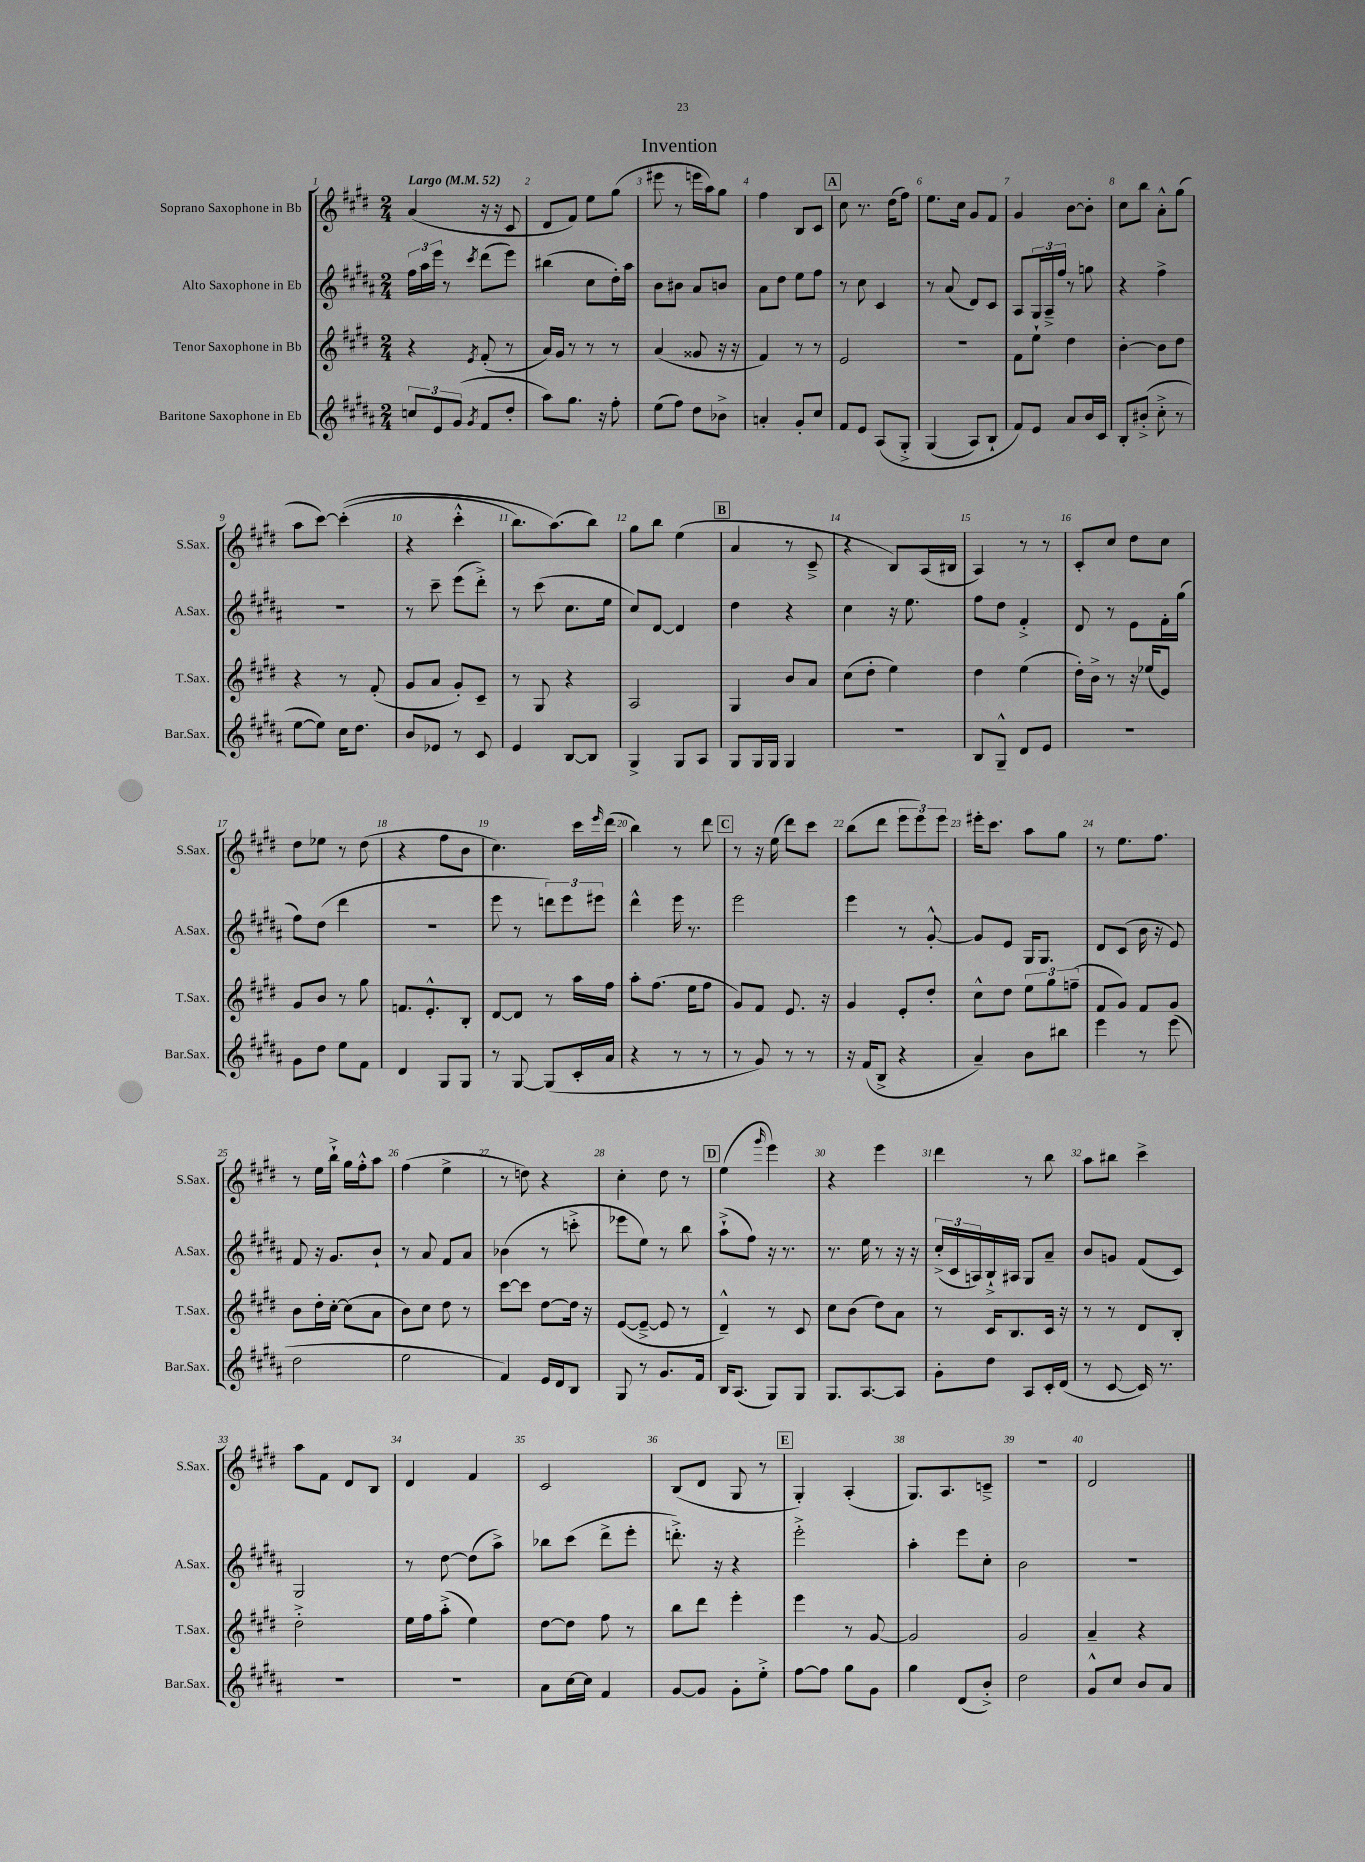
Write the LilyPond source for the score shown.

\header { title = "Invention" }
<<
\new StaffGroup <<
\new Staff = "s0" \with { instrumentName = "Soprano Saxophone in Bb" shortInstrumentName = "S.Sax." } {
    \clef treble \key e \major \numericTimeSignature \time 2/4 \tempo "Largo" 4 = 52
    a'4( r16 r16 cis'8 |
    dis'8 fis'8) e''8 gis''8( |
    eis'''8 r8 e'''16 a''16) gis''8 |
    fis''4 b8 cis'8 |
    \mark \markup { \box "A" } cis''8 r8. dis''16( fis''8) |
    e''8. cis''16 gis'8 fis'8 |
    gis'4 b'8~ b'8-. |
    cis''8 b''8 a'8-.-^ gis''8( |
    a''8 cis'''8~) cis'''4-.(\( |
    r4 cis'''4-.-^ |
    b''8.) a''8.(\) b''8) |
    gis''8 b''8 e''4( |
    \mark \markup { \box "B" } a'4 r8 cis'8---> |
    r4 b8) a16( bis16 |
    a4) r8 r8 |
    cis'8-. cis''8 dis''8 cis''8 |
    dis''8 ees''8 r8 dis''8( |
    r4 fis''8 b'8 |
    cis''4.) cis'''16 \grace { e'''16 } dis'''16( |
    b''4) r8 dis'''8 |
    \mark \markup { \box "C" } r8 r16 e''16( dis'''8) cis'''8 |
    b''8( dis'''8 \tuplet 3/2 { e'''8 e'''8) e'''8 } |
    eis'''16-. cis'''8. a''8 gis''8 |
    r8 e''8. fis''8. |
    r8 e''16 b''16-!-> gis''16 fis''16-.-^ a''8 |
    fis''4( e''4-> |
    r8 d''8) r4 |
    cis''4-. dis''8 r8 |
    \mark \markup { \box "D" } e''4( \grace { gis'''16 } e'''4) |
    r4 e'''4 |
    dis'''4 r8 b''8 |
    a''8 bis''8 cis'''4-> |
    a''8 fis'8 dis'8 b8 |
    dis'4 fis'4 |
    cis'2 |
    b8( dis'8 gis8 r8 |
    \mark \markup { \box "E" } gis4-.) a4-.( |
    gis8.) a8. c'8---> |
    r2 |
    dis'2 \bar "|." |
}
\new Staff = "s1" \with { instrumentName = "Alto Saxophone in Eb" shortInstrumentName = "A.Sax." } {
    \clef treble \key b \major \numericTimeSignature \time 2/4
    \tuplet 3/2 { fis''16 ais''16 e'''16 } r8 \acciaccatura { cis'''8 } dis'''8( e'''8) |
    bis''4( cis''8 dis''16-.) ais''16 |
    b'8 bis'8 ais'8 b'8 |
    ais'8 dis''8 e''8 fis''8 |
    \mark \markup { \box "A" } r8 cis''8 cis'4 |
    r8 ais'8( dis'8) cis'8 |
    ais8 \tuplet 3/2 { gis16 ais16---> fis''16 } r8 g''8 |
    r4 fis''4-> |
    R2 |
    r8 cis'''8-- e'''8( dis'''8-.->) |
    r8 cis'''8( cis''8. e''16 |
    cis''8) dis'8~ dis'4 |
    \mark \markup { \box "B" } dis''4 r4 |
    cis''4 r16 e''8. |
    fis''8 dis''8 fis'4-.-> |
    dis'8 r8 e'8 fis'16-. gis''16( |
    fis''8) dis''8( dis'''4 |
    R2 |
    e'''8 r8 \tuplet 3/2 { d'''8) e'''8 eis'''8 } |
    dis'''4-^ e'''16 r8. |
    \mark \markup { \box "C" } e'''2 |
    e'''4 r8 gis'8~-.-^ |
    gis'8 e'8 gis16 gis8. |
    dis'8 cis'8( b'16 r16 e'8) |
    fis'8 r16 gis'8. b'8-! |
    r8 ais'8 fis'8 ais'8 |
    bes'4( r8 c'''8-.-> |
    ees'''8 e''8) r8 b''8 |
    \mark \markup { \box "D" } ais''8-!->( fis''8) r16 r8. |
    r8. e''16 r8 r16 r16 |
    \tuplet 3/2 { cis''16-.->( cis'16 a16) } b16-!-> ais16 gis8 ais'8-- |
    b'8 g'8 fis'8( cis'8) |
    gis2 |
    r8 dis''8~ dis''8( ais''8->) |
    bes''8 cis'''8( dis'''8-> e'''8-. |
    d'''8.-.->) r16 r4 |
    \mark \markup { \box "E" } e'''2-.-> |
    ais''4-. e'''8 cis''8-. |
    b'2 |
    r2 \bar "|." |
}
\new Staff = "s2" \with { instrumentName = "Tenor Saxophone in Bb" shortInstrumentName = "T.Sax." } {
    \clef treble \key e \major \numericTimeSignature \time 2/4
    r4 \acciaccatura { e'8 } fis'8-.( r8 |
    a'16) gis'16 r8 r8 r8 |
    a'4( gisis'8 r16 r16 |
    fis'4) r8 r8 |
    \mark \markup { \box "A" } e'2 |
    r2 |
    fis'8 e''8-! dis''4 |
    b'4~-. b'8 dis''8 |
    r4 r8 fis'8-.( |
    gis'8 a'8 gis'8-.) cis'8-- |
    r8 gis8 r4 |
    a2 |
    \mark \markup { \box "B" } gis4 b'8 a'8 |
    cis''8( dis''8-. e''4) |
    dis''4 e''4( |
    dis''16-.) b'16-> r8 r16 ees''16( e'8) |
    gis'8 b'8 r8 gis''8 |
    f'8. e'8.-.-^ b8-. |
    dis'8~ dis'8 r8 a''16 fis''16 |
    a''8-. fis''8.( e''16 fis''8 |
    \mark \markup { \box "C" } gis'8) fis'8 e'8. r16 |
    gis'4 e'8-. dis''8-. |
    cis''8-^ dis''8 \tuplet 3/2 { e''8 gis''8 f''8--( } |
    fis'8 gis'8) fis'8 gis'8 |
    b'8 dis''16-. cis''16~-. cis''8( a'8 |
    b'8) cis''8 dis''8 r8 |
    cis'''8~ cis'''8 dis''8~ dis''16 r16 |
    e'8~( e'8~---> e'8 r8 |
    \mark \markup { \box "D" } dis'4---^) r8 cis'8 |
    cis''8 b'8( dis''8) a'8 |
    r8 cis'16 b8. cis'16 r16 |
    r8 r8 dis'8 b8-. |
    dis''2-.-> |
    e''16 fis''16 a''8-.->( e''4) |
    dis''8~ dis''8 fis''8 r8 |
    b''8 dis'''8 e'''4-. |
    \mark \markup { \box "E" } e'''4 r8 gis'8~ |
    gis'2 |
    gis'2 |
    a'4-- r4 \bar "|." |
}
\new Staff = "s3" \with { instrumentName = "Baritone Saxophone in Eb" shortInstrumentName = "Bar.Sax." } {
    \clef treble \key b \major \numericTimeSignature \time 2/4
    \tuplet 3/2 { c''8 e'8 gis'8( } \acciaccatura { gis'8 } fis'8 dis''8-. |
    ais''8) gis''8. r16 fis''8-. |
    e''8( fis''8) dis''8 bes'8-> |
    a'4-. gis'8-. cis''8 |
    \mark \markup { \box "A" } fis'8 e'8 ais8\( gis8-.-> |
    gis4( ais8) b8-! |
    fis'8\) e'8 ais'8 b'16 cis'16 |
    b8-. bis'8-.->( cis''8-.-> r8 |
    e''8~ e''8) cis''16 dis''8. |
    b'8 ees'8 r8 cis'8 |
    e'4 b8~ b8 |
    gis4-> gis8 ais8 |
    \mark \markup { \box "B" } gis8 gis16 gis16 gis4 |
    R2 |
    b8 gis8---^ dis'8 e'8 |
    r2 |
    gis'8 dis''8 e''8 fis'8 |
    dis'4 gis8 gis8 |
    r8 gis8~ gis8( cis'16-. ais'16 |
    r4 r8 r8 |
    \mark \markup { \box "C" } r8 gis'8) r8 r8 |
    r16 fis'16( b8-> r4 |
    ais'4--) b'8 bis''8 |
    e'''4 r8 e'''8( |
    dis''2 |
    e''2 |
    fis'4) e'16 dis'16 b8 |
    gis8 r8 gis'8. fis'16 |
    \mark \markup { \box "D" } b16 ais8.( gis8) gis8 |
    gis8. ais8.~ ais8 |
    gis'8-. dis''8 ais8 cis'16-. dis'16( |
    r8 cis'8~ cis'16) r8. |
    R2 |
    R2 |
    ais'8 cis''16~ cis''16 fis'4 |
    gis'8~ gis'8 gis'8-. e''8-.-> |
    \mark \markup { \box "E" } fis''8~ fis''8 gis''8 gis'8 |
    gis''4 dis'8( b'8-.->) |
    dis''2 |
    gis'8-^ cis''8 b'8 ais'8 \bar "|." |
}
>>
>>
\layout { \context { \Score \override BarNumber.break-visibility = ##(#f #t #t) barNumberVisibility = #all-bar-numbers-visible } }
